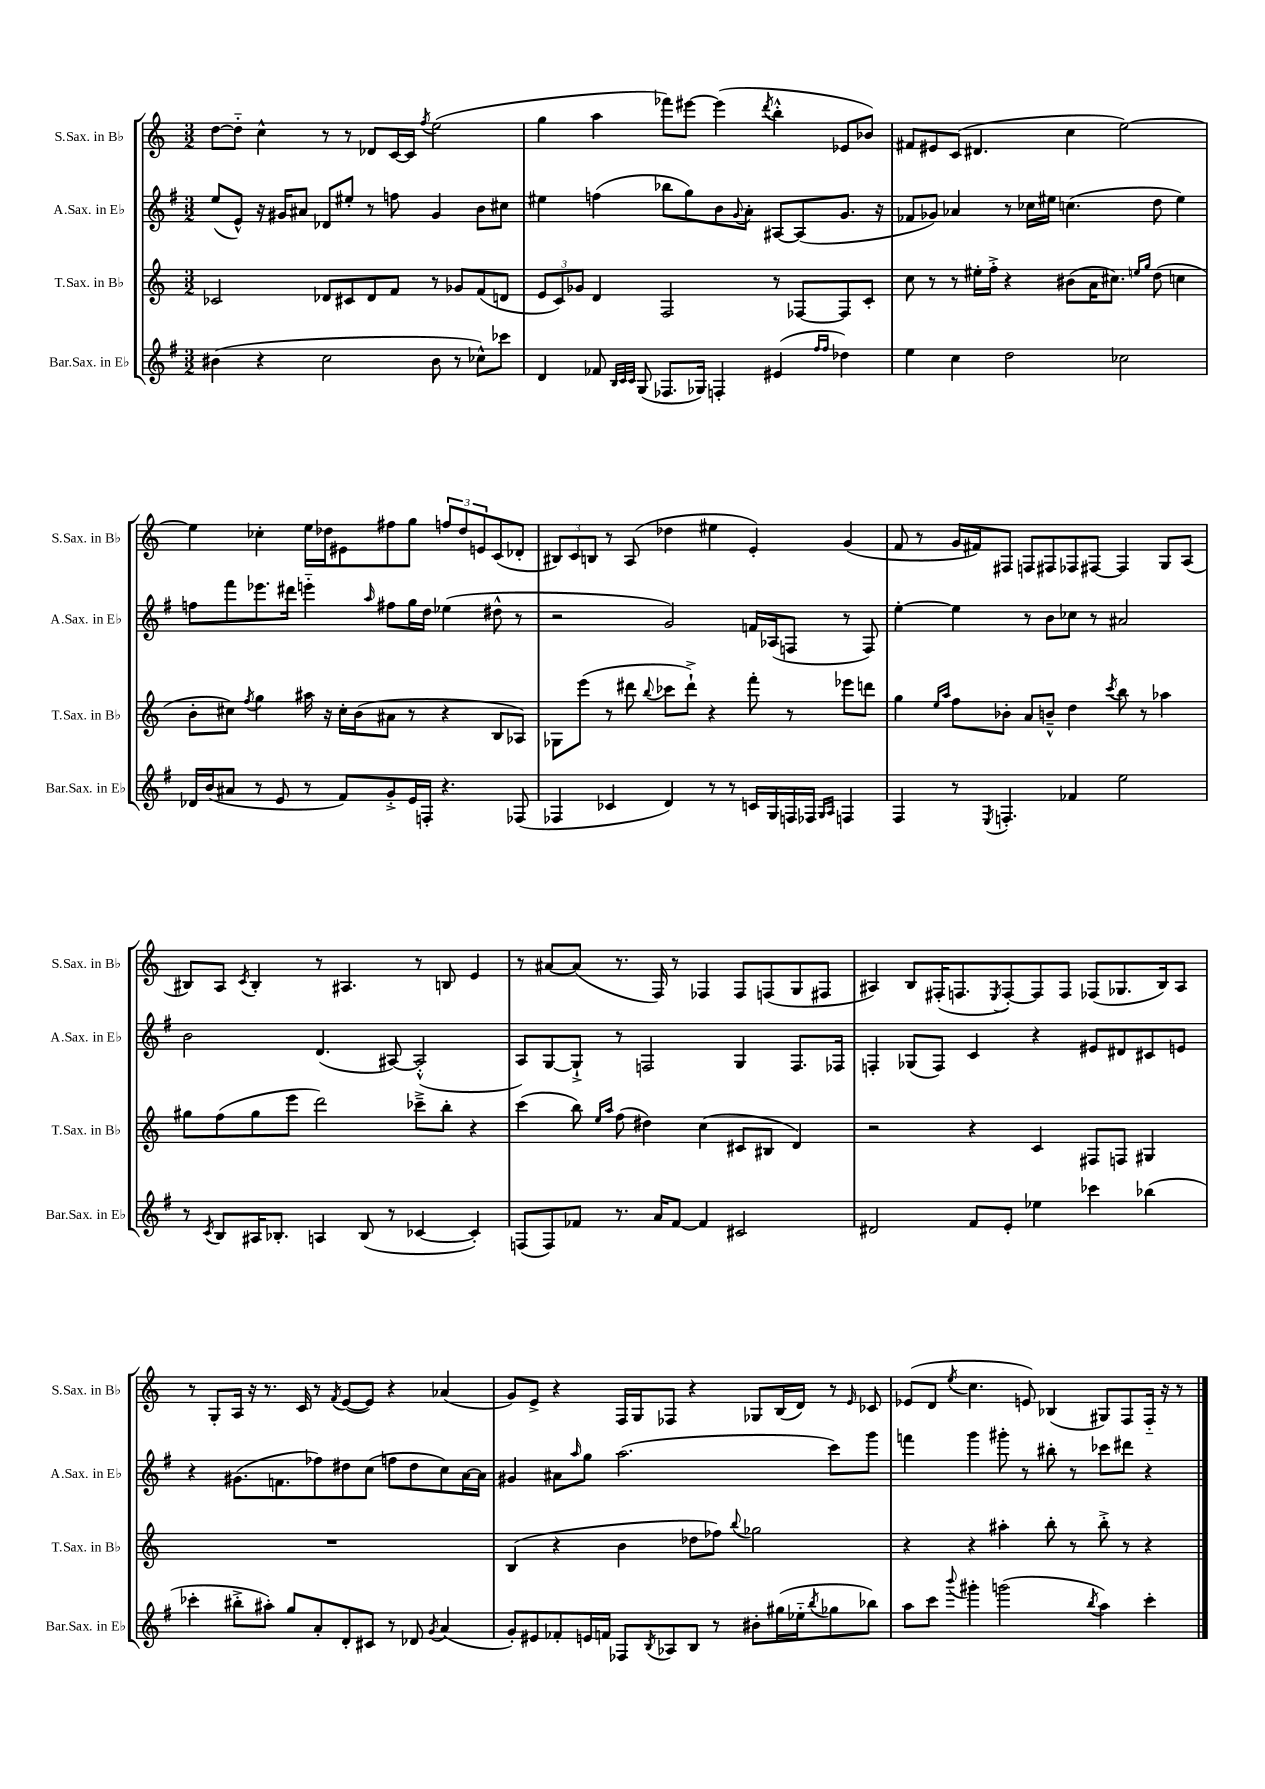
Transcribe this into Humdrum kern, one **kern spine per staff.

**kern	**kern	**kern	**kern
*staff4	*staff3	*staff2	*staff1
*clefG2	*clefG2	*clefG2	*clefG2
*k[f#]	*k[]	*k[f#]	*k[]
*M3/2	*M3/2	*M3/2	*M3/2
(4b#	2c-	(8ee	[8dd
.	.	8e^^)	8dd'~]
4r	.	16r	4cc^^
.	.	16g#	.
.	.	8a#	.
2cc	8d-	8d-	8r
.	8c#	8ee#'	8r
.	8d-	8r	8d-
.	8f	8ff	[16c
.	.	.	16c]
.	.	.	8qff
8b#	8r	4g#	(2ee
8r	8g-	.	.
8cc-^^)	(8f	8b	.
8ccc-	8d	8cc#	.
=	=	=	=
4d	12e	4ee#	4gg
.	12c)	.	.
.	12g-	.	.
8f-	4d	(4ff	4aa
32qqB	.	.	.
32qqc	.	.	.
32qqc	.	.	.
(8G	.	.	.
8.F-	2F	8bb-	8fff-)
.	.	8gg)	[8eee#
16G-)	.	.	.
4F'	.	8b	(4eee#]
.	.	8qqg	.
.	.	8a'	.
.	.	.	8qddd
(4e#	8r	[8A#	4bb'^^
.	[8F-	(8A#]	.
16qqff#	.	.	.
16qqff#	.	.	.
4dd-)	8F-]	8.g	8e-
.	8c'	.	8b-)
.	.	16r	.
=	=	=	=
4ee	8cc	8f-	8f#
.	8r	8g-)	8e#
4cc	8r	4a-	(8c
.	16ee#'	.	4.d#
.	16ff'^	.	.
2dd	4r	8r	.
.	.	16cc-	.
.	.	16ee#	.
.	(8b#	(4.cc	4cc
.	16a	.	.
.	8.cc#)	.	.
2cc-	.	.	[2ee)
.	16qqee	.	.
.	16qqgg	.	.
.	(8dd	8dd	.
.	4cc	4ee#)	.
=	=	=	=
16d-	8b'	8ff	4ee]
(16b	.	.	.
8a#	8cc#)	8fff#	.
.	8qff	.	.
8r	4gg	8.eee-	4cc-'
8e	.	.	.
.	.	16ddd#	.
8r	16aa#	4eee'~	16ee
.	16r	.	16dd-
8f#)	16cc#'	.	8e#
.	(16b	.	.
.	.	16qqaa	.
8g'^	8a#	8ff#	8ff#
16e	8r	16gg	8gg
16F'	.	16dd	.
4.r	4r	(4ee-	12ff
.	.	.	12dd-
.	.	.	12e
.	8B	8dd#^^	(8c
(8F-	8A-)	8r	8d-'
=	=	=	=
4F-	8G-	2r	12B#)
.	.	.	12c
.	(8eee	.	.
.	.	.	12B
4c-	8r	.	8r
.	8ddd#	.	(8A
.	8qqbb	.	.
4d)	8ccc-	2g)	4dd-
.	8ddd#`^)	.	.
8r	4r	.	4ee#
8r	.	.	.
16c	8fff'	16f	4e')
16G	.	(16A-	.
16F	8r	8F	.
16F-	.	.	.
16qqG	.	.	.
16qqA	.	.	.
4F	8eee-	8r	(4g
.	8ddd	8F)	.
=	=	=	=
4F#	4gg	[4ee'	8f
.	.	.	8r
.	16qqee	.	.
.	16qqaa	.	.
8r	8ff	4ee]	16g
.	.	.	16f#)
8qE	.	.	.
4.F'	8b-'	.	8F#
.	8a	8r	8F
.	8b~^^	8b	8F#
4f-	4dd	8cc-	8F-
.	.	8r	[8F#
.	8qccc	.	.
2ee	8bb	2a#	4F#]
.	8r	.	.
.	4aa-	.	8G
.	.	.	(8A
=	=	=	=
8r	8gg#	2b	8B#)
8qc	.	.	.
8B	(8ff	.	8A
.	.	.	8qc
16A#	8gg#	.	4B#'
8.B-'	.	.	.
.	8eee	.	.
4A	2ddd)	(4.d	8r
.	.	.	4.A#
(8B-	.	.	.
8r	.	[8A#)	.
[4c-	8ccc-~^	(2A#'^^]	8r
.	8bb'	.	8B
4c-'])	4r	.	4e
=	=	=	=
(8F	(4ccc	8A)	8r
8F)	.	[8G	[8a#
8f-	8bb)	8G`^]	(8a#]
.	16qqee	.	.
.	16qqaa	.	.
8.r	(8ff	8r	8.r
.	4dd#)	2F	.
16a	.	.	16F)
[8f-	.	.	8r
4f-]	(4cc	.	4F-
2c#	8c#	4G	8F-
.	8B#	.	(8F
.	4d)	8.F	8G
.	.	.	8F#
.	.	16F-	.
=	=	=	=
2d#	2r	4F'	4A#)
.	.	(8G-	8B
.	.	8F)	(16F#'
.	.	.	8.F
8f#	4r	4c	.
.	.	.	8qE
8e'	.	.	[8F')
4ee-	4c	4r	8F]
.	.	.	8F
4ccc-	8F#	8e#	(8F-
.	8F	8d#	8.G-
(4bb-	4G#	8c#	.
.	.	.	16B)
.	.	8e	8A#
=	=	=	=
4ccc-'	1.r	4r	8r
.	.	.	8G'
8bb#'^	.	(8.g#	16A
.	.	.	16r
8aa#')	.	.	8.r
.	.	8.f	.
8gg	.	.	.
.	.	.	16c
8a'	.	8ff-)	8r
.	.	.	8qf
8d'	.	8dd#	([8e
8c#	.	(8cc	8e])
8r	.	8ff	4r
8d-	.	8dd#	.
8qg	.	.	.
(4a	.	8cc)	(4a-
.	.	[16a	.
.	.	16a]	.
=	=	=	=
8g')	(4B	4g#	8g)
8e#	.	.	8e^
8f-'	4r	8a#	4r
.	.	16qqaa	.
16e	.	8gg	.
16f	.	.	.
8F-	4b	(2.aa	16F
.	.	.	16G
8qB	.	.	.
8A-	.	.	8F-
8B	8dd-	.	4r
8r	8ff-)	.	.
.	8qqbb	.	.
8b#'	2gg-	.	8G-
(16gg#	.	.	(16B
16ee-'~	.	.	16d)
8qbb	.	.	.
8gg-	.	8ccc)	8r
.	.	.	16qqe
8bb-)	.	8ggg	8c-
=	=	=	=
8aa	4r	4fff	(8e-
8ccc	.	.	8d
8qqbbb	.	.	8qee
4ggg#'	4r	4ggg	4.cc
(2ggg	4aa#'	8ggg#'	.
.	.	8r	8e)
.	8bb'	8bb#'	(4B-
.	8r	8r	.
8qbb	.	.	.
4aa)	8bb'^	8ccc-	8G#)
.	8r	8ddd#	8F
4ccc'	4r	4r	16F'~
.	.	.	16r
.	.	.	8r
==	==	==	==
*-	*-	*-	*-
